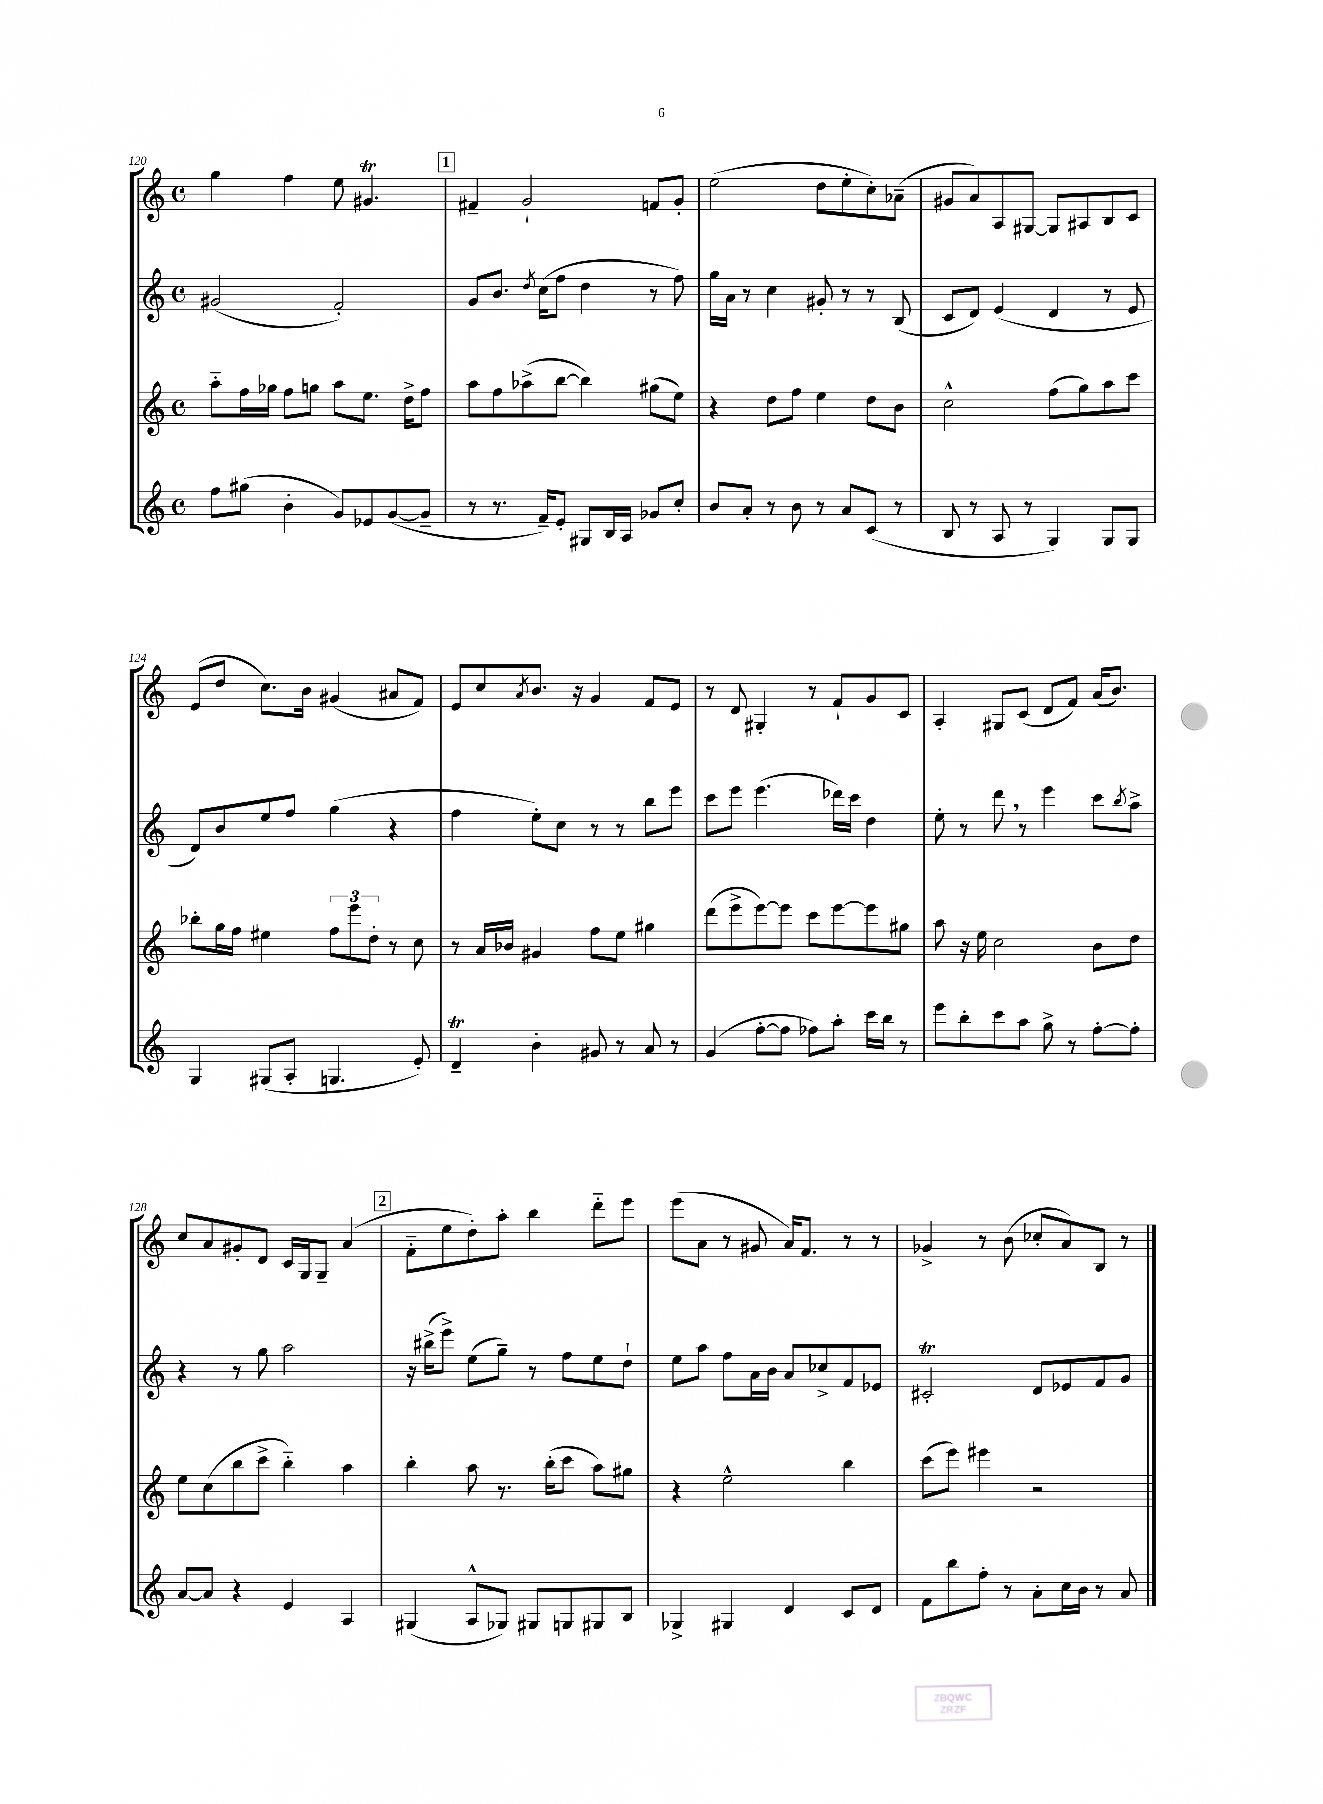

**kern	**kern	**kern	**kern
*staff4	*staff3	*staff2	*staff1
*clefG2	*clefG2	*clefG2	*clefG2
*k[]	*k[]	*k[]	*k[]
*M4/4	*M4/4	*M4/4	*M4/4
*met(c)	*met(c)	*met(c)	*met(c)
8ff\L	8aa'~\L	(2g#/	4gg\
(8gg#\J	16ff\L	.	.
.	16gg-\JJ	.	.
4b'\	8ff\L	.	4ff\
.	8gg\J	.	.
8g/L)	8aa\L	2f'/)	8ee\
8e-/	8.ee\J	.	4.g#/
([8g/	.	.	.
.	16dd^\LK	.	.
8g~/]J	8ff\J	.	.
=	=	=	=
8r	8aa\L	8g/L	4f#~/
8.r	8ff\	8.b/J	.
.	(8aa-^\	.	2g`/
.	.	8qdd/	.
16f~/LK)	.	(16cc\LK	.
8e'/J	[8bb\J	8ff\J	.
8G#/L	4bb\])	4dd\	.
16B/L	.	.	.
16A/JJ	.	.	.
8g-/L	(8gg#\L	8r	8f/L
8cc'/J	8ee\J)	8ff\)	8g'/J
=	=	=	=
8b/L	4r	16gg\LL	(2ee\
.	.	16a\JJ	.
8a'/J	.	8r	.
8r	8dd\L	4cc\	.
8b\	8ff\J	.	.
8r	4ee\	8g#'/	8dd\L
8a/L	.	8r	8ee'\
(8c/J	8dd\L	8r	8cc'\)
8r	8b\J	(8B/	(8a-~\J
=	=	=	=
8B/	2cc^^\	8c/L	8g#/L
8r	.	8d/J)	8a/)
8A/	.	(4e/	8A/
8r	.	.	[8G#/J
4G/)	(8ff\L	4d/	8G#/]L
.	8gg\)	.	8A#/
8G/L	8aa\	8r	8B/
8G/J	8ccc\J	8e/	8c/J
=	=	=	=
4G/	8bb-'\L	8d/L)	(8e/L
.	16gg\L	8b/	8dd/J
.	16ff\JJ	.	.
(8G#/L	4ee#\	8ee/	8.cc\L)
8A'/J	.	8ff/J	.
.	.	.	16b\Jk
4.G/	12ff\L	(4gg\	(4g#/
.	12eee\	.	.
.	12dd'\J	.	.
.	8r	4r	8a#/L
8e'/)	8cc\	.	8f/J)
=	=	=	=
4d~/	8r	4ff\	8e/L
.	16a/LL	.	8cc/
.	16b-/JJ	.	.
.	.	.	8qa/
4b'\	4g#/	8ee'\L)	8.b/J
.	.	8cc\J	.
.	.	.	16r
8g#/	8ff\L	8r	4g/
8r	8ee\J	8r	.
8a/	4gg#\	8bb\L	8f/L
8r	.	8eee\J	8e/J
=	=	=	=
(4g/	(8ddd\L	8ccc\L	8r
.	8eee^\	8eee\J	8d/
[8ff'\L	[8eee\)	(4.eee\	4G#'/
8ff\]J	8eee\]J	.	.
8ff-\L)	8ccc\L	.	8r
8aa'\J	[8eee\	16ddd-\LL)	8f`/L
.	.	16ccc\JJ	.
16ccc\LL	8eee\]	4dd\	8g/
16bb\JJ	.	.	.
8r	8gg#\J	.	8c/J
=	=	=	=
8eee\L	8aa\	8ee'\	4A'/
8bb'\	16r	8r	.
.	16ee\	.	.
8ccc\	2cc\	8ddd\	8G#/L
8aa\J	.	8r	(8c/J
8gg^\	.	4eee\	8d/L
8r	.	.	8f/J)
[8ff'\L	8b\L	8ccc\L	(16a/LK
.	.	.	8.b/J)
.	.	8qbb/	.
8ff'\]J	8dd\J	8aa^\J	.
=	=	=	=
[8a/L	8ee\L	4r	8cc/L
8a/]J	(8cc\	.	8a/
4r	8bb\	8r	8g#'/
.	8ccc^\J	8gg\	8d/J
4e/	4bb'~\)	2aa\	16c/LL
.	.	.	16G/J
.	.	.	8G~/J
4A/	4aa\	.	(4a/
=	=	=	=
(4G#/	4bb'\	16r	8f'~\L
.	.	(16bb#^\LK	.
.	.	8eee^\J)	8ee\
8A^^/L	8aa\	(8ee\L	8dd'\)
8G-/J)	8.r	8gg~\J)	8aa'\J
8G#/L	.	8r	4bb\
.	(16bb'\LK	.	.
8G/	8ccc\J	8ff\L	.
8G#/	8aa\L)	8ee\	8ddd'~\L
8B/J	8gg#\J	8dd`\J	8eee\J
=	=	=	=
4G-^/	4r	8ee\L	(8eee\L
.	.	8aa\J	8a\J
4G#/	2ee^^\	8ff\L	8r
.	.	16a\L	8g#/
.	.	16b\JJ	.
4d/	.	8a/L	16a/LK)
.	.	.	8.f/J
.	.	8cc-^/	.
8c/L	4bb\	8f/	8r
8d/J	.	8e-/J	8r
=	=	=	=
8f\L	(8ccc\L	2c#'/	4g-^/
8bb\	8eee\J)	.	.
8ff'\J	4eee#\	.	8r
8r	.	.	(8b\
8a'\L	2r	8d/L	8cc-'/L
16cc\L	.	8e-/	8a/)
16b\JJ	.	.	.
8r	.	8f/	8B/J
8a/	.	8g/J	8r
==	==	==	==
*-	*-	*-	*-
